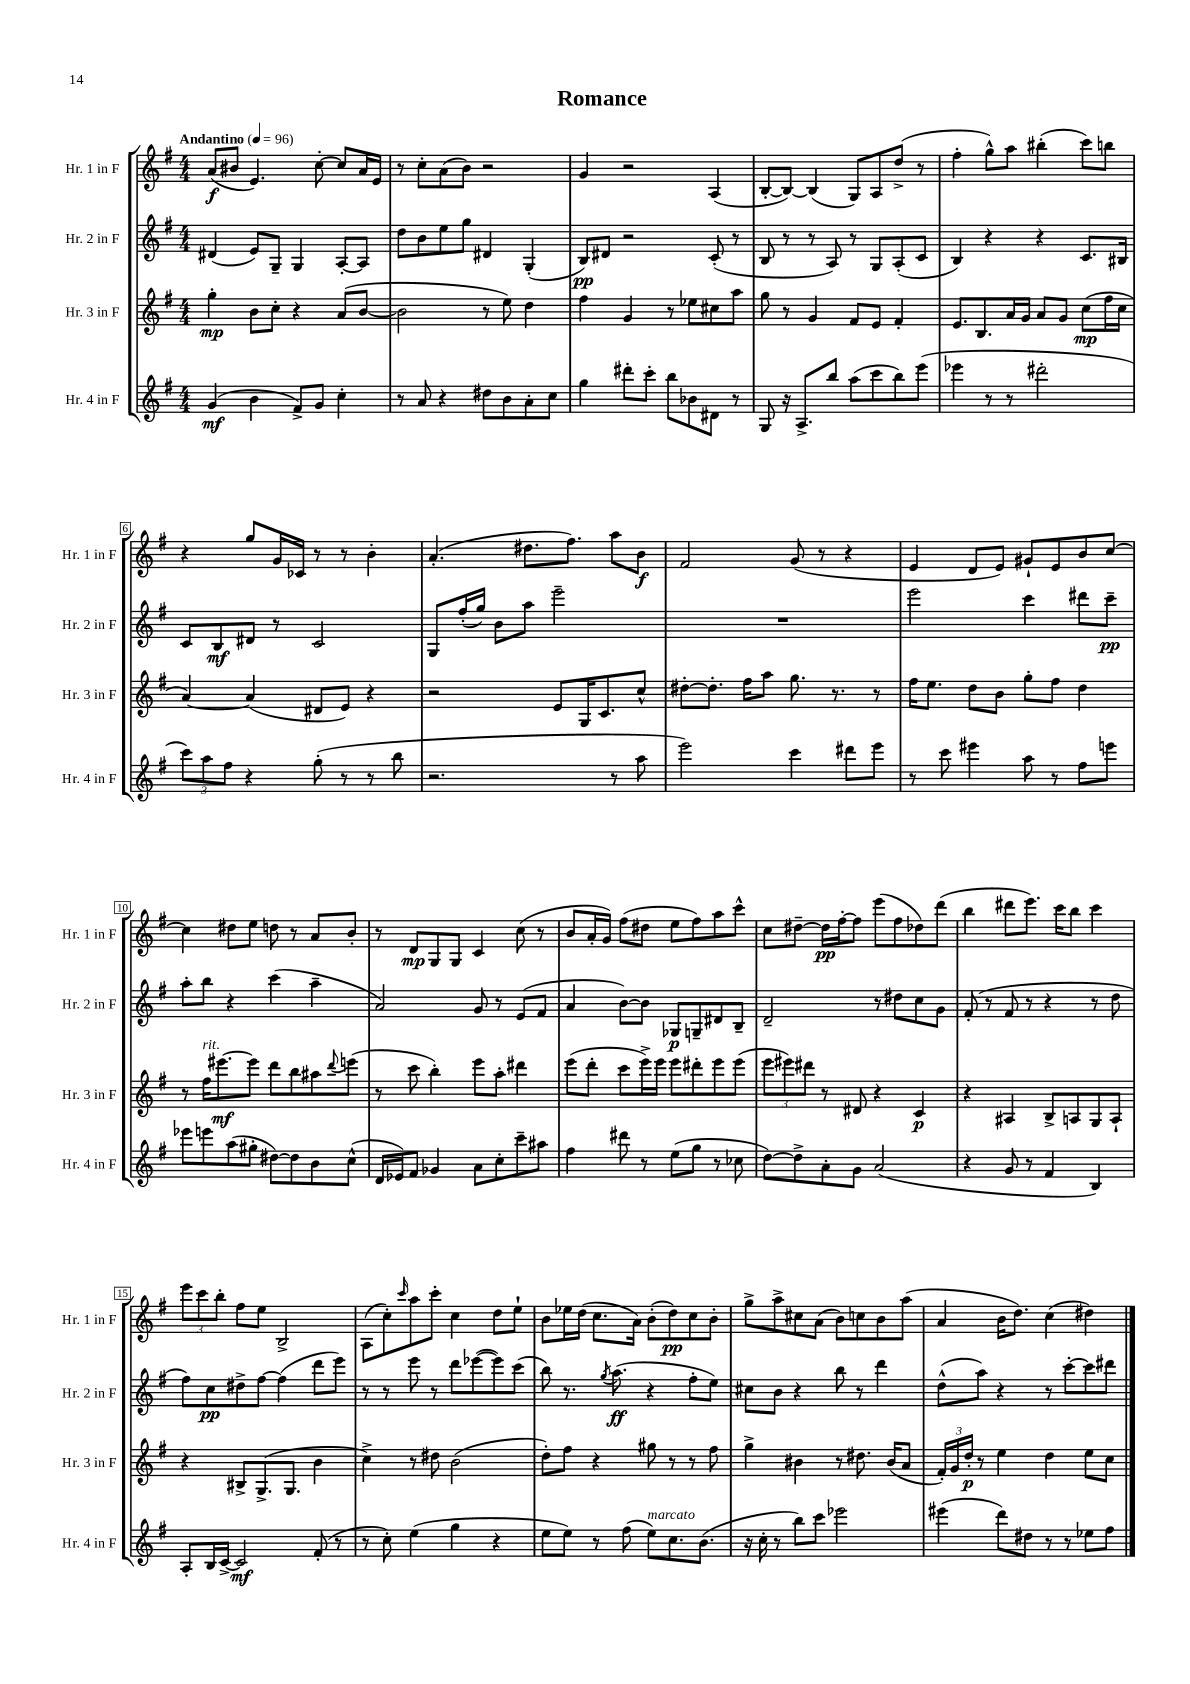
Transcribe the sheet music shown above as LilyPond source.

\header { title = "Romance" }
<<
\new StaffGroup <<
\new Staff = "s0" \with { instrumentName = "Hr. 1 in F" shortInstrumentName = "Hr. 1 in F" } {
    \clef treble \key g \major \numericTimeSignature \time 4/4 \tempo "Andantino" 4 = 96
    a'8\f( bis'8 e'4.) c''8~-. c''8 a'16 e'16 |
    r8 c''8-. a'8( b'8) r2 |
    g'4 r2 a4( |
    b8~-. b8~) b4( g8) a8 d''8->( r8 |
    fis''4-. g''8-^) a''8 bis''4-.( c'''8) b''8 |
    r4 g''8 g'16 ces'16 r8 r8 b'4-. |
    a'4.-.( dis''8. fis''8.) a''8 b'8\f |
    fis'2 g'8( r8 r4 |
    e'4 d'8 e'8) gis'8-! e'8 b'8 c''8~ |
    c''4 dis''8 e''8 d''8 r8 a'8 b'8-. |
    r8 d'8\mp g8 g8 c'4 c''8( r8 |
    b'8 a'16-. g'16) fis''8( dis''8 e''8 fis''8) a''8 c'''8-^ |
    c''8 dis''8~-- dis''16\pp fis''16~-. fis''8 e'''8( fis''8 des''8) d'''8( |
    b''4 dis'''8 e'''8.) c'''16 b''8 c'''4 |
    \tuplet 3/2 { e'''8 c'''8 b''8-. } fis''8 e''8 b2-> |
    a8( c''8-.) \grace { c'''16 } a''8 c'''8-. c''4 d''8 e''8-! |
    b'8 ees''16 d''16( c''8. a'16) b'8-.( d''8\pp) c''8 b'8-. |
    g''8-> a''8-> cis''8 a'8( b'8) c''8 b'8 a''8( |
    a'4 b'16 d''8.) c''4( dis''4) \bar "|." |
}
\new Staff = "s1" \with { instrumentName = "Hr. 2 in F" shortInstrumentName = "Hr. 2 in F" } {
    \clef treble \key g \major \numericTimeSignature \time 4/4
    dis'4( e'8) g8-- g4 a8~-. a8 |
    d''8 b'8 e''8 g''8 dis'4 g4-.( |
    b8\pp) dis'8 r2 c'8-.( r8 |
    b8 r8 r8 a8) r8 g8 a8-.( c'8 |
    b4) r4 r4 c'8. bis16 |
    c'8 b8\mf dis'8 r8 c'2 |
    g8 fis''16-.( g''16) b'8 a''8 e'''2-- |
    R1 |
    e'''2 c'''4 dis'''8 c'''8--\pp |
    a''8-. b''8 r4 c'''4( a''4-- |
    a'2) g'8 r8 e'8( fis'8 |
    a'4 b'8~) b'8 ges8\p g8-- dis'8 b8-- |
    d'2-- r8 dis''8 c''8 g'8 |
    fis'8-.( r8 fis'8 r8 r4 r8 d''8 |
    fis''8) c''8\pp dis''8-> fis''8~ fis''4( d'''8 e'''8) |
    r8 r8 e'''8 r8 d'''8 ees'''8~( ees'''8) c'''8( |
    b''8) r8. \acciaccatura { g''8 } a''8.\ff( r4 fis''8-. e''8) |
    cis''8 b'8 r4 b''8 r8 d'''4 |
    d''8-^( a''8) r4 r8 c'''8~-. c'''8 dis'''8 \bar "|." |
}
\new Staff = "s2" \with { instrumentName = "Hr. 3 in F" shortInstrumentName = "Hr. 3 in F" } {
    \clef treble \key g \major \numericTimeSignature \time 4/4
    g''4-.\mp b'8 c''8-. r4 a'8( b'8~ |
    b'2 r8 e''8) d''4 |
    fis''4 g'4 r8 ees''8 cis''8 a''8 |
    g''8 r8 g'4 fis'8 e'8 fis'4-. |
    e'8. b8. a'16 g'16 a'8 g'8 c''8\mp( fis''16 c''16 |
    a'4~) a'4( dis'8 e'8) r4 |
    r2 e'8 g16 c'8. c''8-^ |
    dis''8~-. dis''8.-. fis''16 a''8 g''8. r8. r8 |
    fis''16 e''8. d''8 b'8 g''8-. fis''8 d''4 |
    r8 fis''16^\markup { \italic "rit." } eis'''8.~\mf eis'''8 d'''8 b''8 ais''8 \appoggiatura { d'''8 } e'''8( |
    r8 c'''8 b''4-.) e'''8 a''8-. dis'''4 |
    e'''8( d'''8-. c'''8 e'''16->) e'''16 e'''8 dis'''8-. e'''8 e'''8( |
    \tuplet 3/2 { e'''8 eis'''8) dis'''8 } r8 dis'8 r4 c'4\p |
    r4 ais4 b8-> a8 g8 a8-! |
    r4 bis8-> g8.->( g8. b'4 |
    c''4->) r8 dis''8 b'2( |
    d''8-.) fis''8 r4 gis''8 r8 r8 fis''8 |
    g''4-> bis'4 r8 dis''8. bis'16( a'8 |
    \tuplet 3/2 { fis'16-.) g'16 d''16-.\p } r8 e''4 d''4 e''8 c''8 \bar "|." |
}
\new Staff = "s3" \with { instrumentName = "Hr. 4 in F" shortInstrumentName = "Hr. 4 in F" } {
    \clef treble \key g \major \numericTimeSignature \time 4/4
    g'4\mf( b'4 fis'8->) g'8 c''4-. |
    r8 a'8 r4 dis''8 b'8 a'8-. c''8 |
    g''4 dis'''8-. c'''8-. b''8 bes'8 dis'8 r8 |
    g8 r16 a8.-> b''8 a''8( c'''8 b''8) e'''8( |
    ees'''4 r8 r8 dis'''2-. |
    \tuplet 3/2 { c'''8) a''8 fis''8 } r4 g''8-.( r8 r8 b''8 |
    r2. r8 a''8 |
    e'''2) c'''4 dis'''8 e'''8 |
    r8 c'''8 eis'''4 a''8 r8 fis''8 e'''8 |
    ees'''8 e'''8 a''8( gis''8-. dis''8~) dis''8 b'8 c''8-^( |
    d'16 ees'16) fis'8 ges'4 a'8 c''8-. c'''8-- ais''8 |
    fis''4 dis'''8 r8 e''8( g''8 r8 ces''8 |
    d''8~) d''8-> a'8-. g'8 a'2( |
    r4 g'8 r8 fis'4 b4) |
    a8-. b16 c'16~-> c'2\mf fis'8-.( r8 |
    r8 c''8-.) e''4( g''4 r4 |
    e''8 e''8) r8 fis''8( e''8^\markup { \italic "marcato" }) c''8. b'8.( |
    r16 c''16-. r8 b''8) c'''8 ees'''2 |
    eis'''4( d'''8) dis''8 r8 r8 ees''8 fis''8 \bar "|." |
}
>>
>>
\layout { \context { \Score \override BarNumber.stencil = #(make-stencil-boxer 0.1 0.3 ly:text-interface::print) } }
